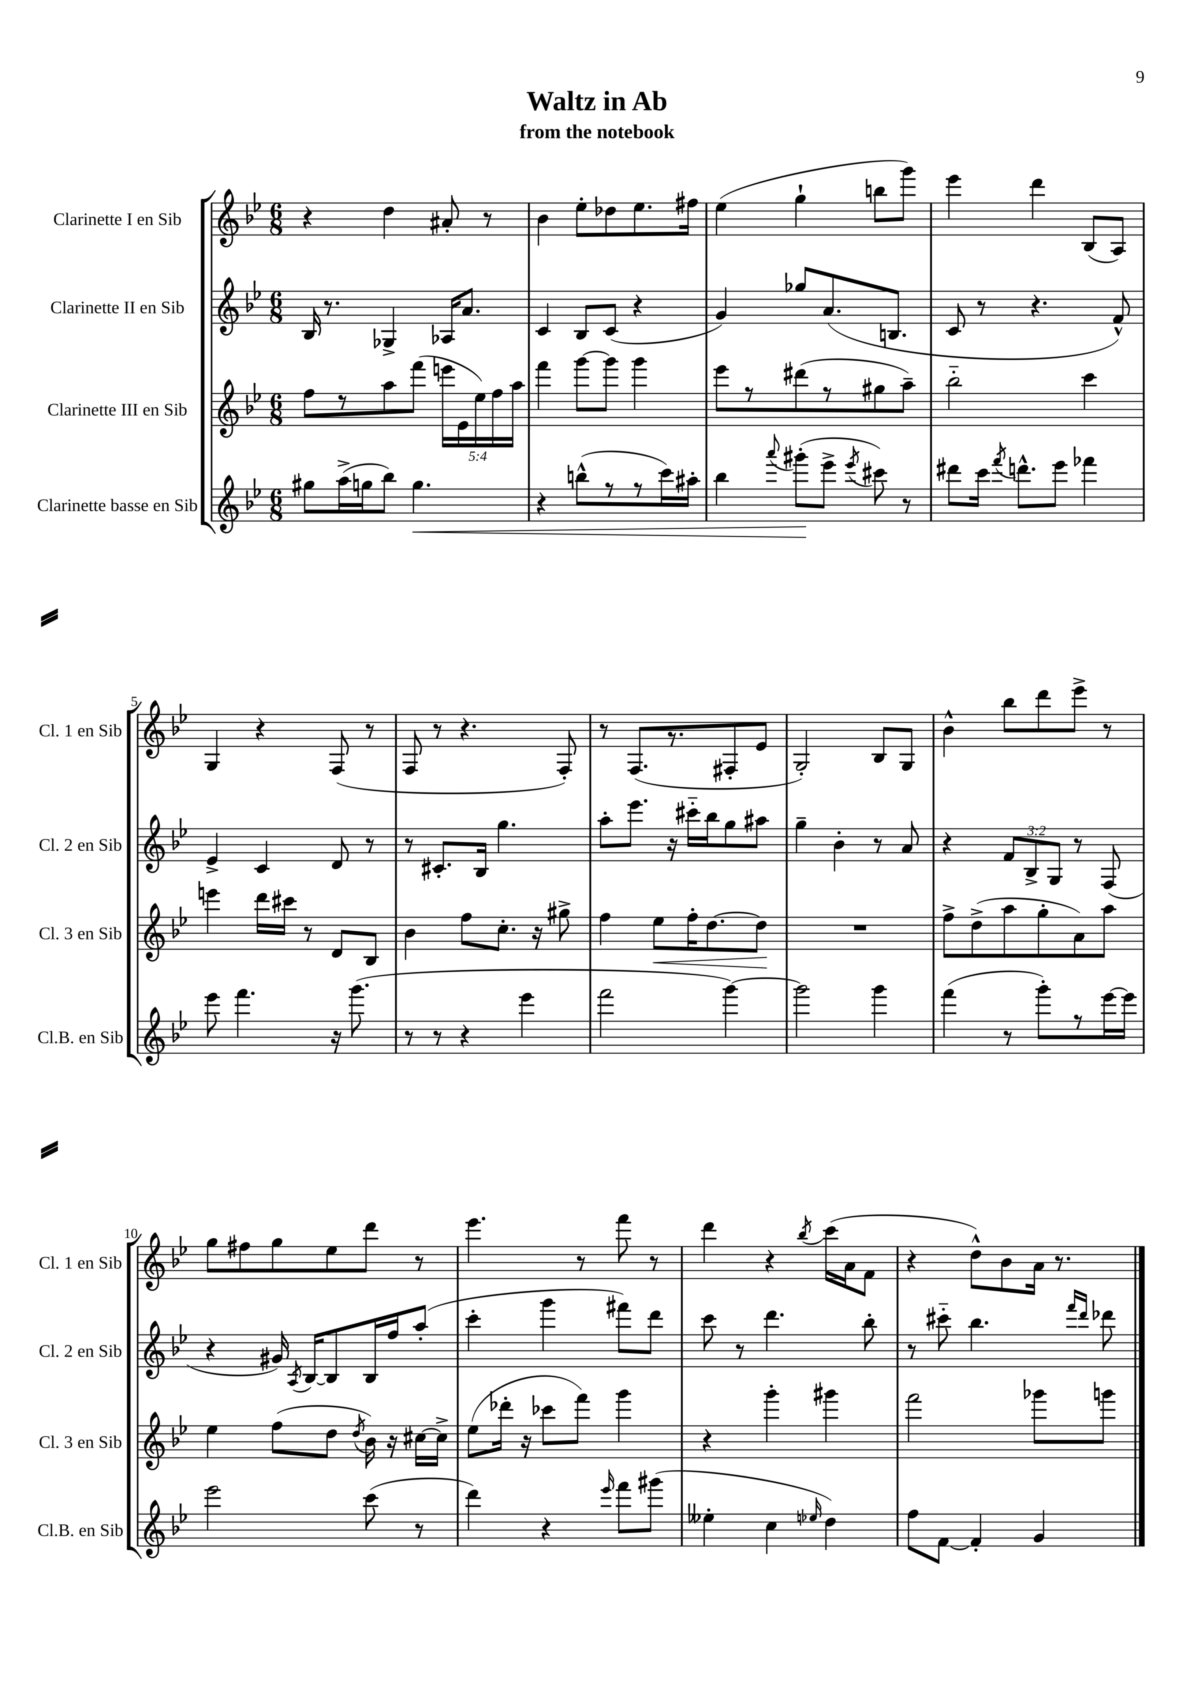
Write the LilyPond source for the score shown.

\header { title = "Waltz in Ab" subtitle = "from the notebook" }
<<
\new StaffGroup <<
\new Staff = "s0" \with { instrumentName = "Clarinette I en Sib" shortInstrumentName = "Cl. 1 en Sib" } {
    \clef treble \key bes \major \numericTimeSignature \time 6/8
    \autoBeamOff r4 d''4 ais'8-. r8 |
    bes'4 ees''8[-. des''8 ees''8. fis''16] |
    ees''4( g''4-! b''8[ g'''8]) |
    ees'''4 d'''4 bes8[( a8]) |
    g4 r4 f8( r8 |
    f8 r8 r4. f8-.) |
    r8 f8.[( r8. fis8-. ees'8] |
    g2-.) bes8[ g8] |
    bes'4-^ bes''8[ d'''8 ees'''8]-> r8 |
    g''8[ fis''8 g''8 ees''8 d'''8] r8 |
    ees'''4. r8 f'''8 r8 |
    d'''4 r4 \acciaccatura { bes''8 } c'''16[( a'16 f'8] |
    r4 d''8[-^) bes'8 a'16] r8. \bar "|." |
}
\new Staff = "s1" \with { instrumentName = "Clarinette II en Sib" shortInstrumentName = "Cl. 2 en Sib" } {
    \clef treble \key bes \major \numericTimeSignature \time 6/8 \override Staff.TupletNumber.text = #tuplet-number::calc-fraction-text
    \autoBeamOff bes16 r8. ges4-> aes16[ a'8.] |
    c'4 bes8[ c'8]( r4 |
    g'4) ges''8[ a'8.( b8.] |
    c'8 r8 r4. f'8-^) |
    ees'4-> c'4 d'8 r8 |
    r8 cis'8.[-. bes16] g''4. |
    a''8[-. ees'''8.] r16 cis'''16[-_ bes''16 g''8 ais''8] |
    g''4-- bes'4-. r8 a'8 |
    r4 \tuplet 3/2 { f'8[ bes8-> g8] } r8 f8( |
    r4 gis'16) \acciaccatura { a8 } bes16[~ bes8 bes16 f''16 a''8]-.( |
    c'''4-. g'''4 fis'''8[) d'''8] |
    c'''8 r8 d'''4. bes''8-. |
    r8 cis'''8-_ bes''4. \grace { f'''16[ d'''16] } des'''8 \bar "|." |
}
\new Staff = "s2" \with { instrumentName = "Clarinette III en Sib" shortInstrumentName = "Cl. 3 en Sib" } {
    \clef treble \key bes \major \numericTimeSignature \time 6/8 \override Staff.TupletNumber.text = #tuplet-number::calc-fraction-text
    \autoBeamOff f''8[ r8 a''8 f'''8]( \tuplet 5/4 { e'''16[ ees'16 ees''16) f''16 a''16] } |
    f'''4 g'''8[~ g'''8] g'''4 |
    ees'''8[ r8 dis'''8( r8 gis''8 a''8]--) |
    bes''2-_ c'''4 |
    e'''4 d'''16[ cis'''16] r8 d'8[ bes8] |
    bes'4 f''8[ c''8.]-. r16 gis''8-> |
    f''4 ees''8[\< f''16-. d''8.~ d''8]\! |
    R2. |
    f''8[-> d''8->( a''8 g''8-. a'8) a''8] |
    ees''4 f''8[( d''8] \acciaccatura { d''8 } bes'16) r16 cis''16[~ cis''16]-> |
    ees''8[( des'''16]-. r16 ces'''8[ f'''8]) g'''4 |
    r4 g'''4-. gis'''4 |
    f'''2 ges'''8[ g'''8] \bar "|." |
}
\new Staff = "s3" \with { instrumentName = "Clarinette basse en Sib" shortInstrumentName = "Cl.B. en Sib" } {
    \clef treble \key bes \major \numericTimeSignature \time 6/8
    \autoBeamOff gis''8[ a''16->( g''16 bes''8]) g''4.\< |
    r4 b''8[-^( r8 r8 c'''16) ais''16]-. |
    bes''4 \appoggiatura { a'''8 } gis'''8[-.\!( ees'''8]-> \acciaccatura { ees'''8 } cis'''8) r8 |
    dis'''8[ c'''16] \acciaccatura { f'''8 } d'''8.[-^ ees'''8] fes'''4 |
    ees'''8 f'''4. r16 g'''8.( |
    r8 r8 r4 ees'''4 |
    f'''2 g'''4~) |
    g'''2 g'''4 |
    f'''4( r8 g'''8[-.) r8 ees'''16~ ees'''16] |
    ees'''2 c'''8( r8 |
    d'''4) r4 \grace { ees'''16 } f'''8[ gis'''8]( |
    eeses''4-. c''4 \grace { ees''16 } d''4) |
    f''8[ f'8]~ f'4-. g'4 \bar "|." |
}
>>
>>
